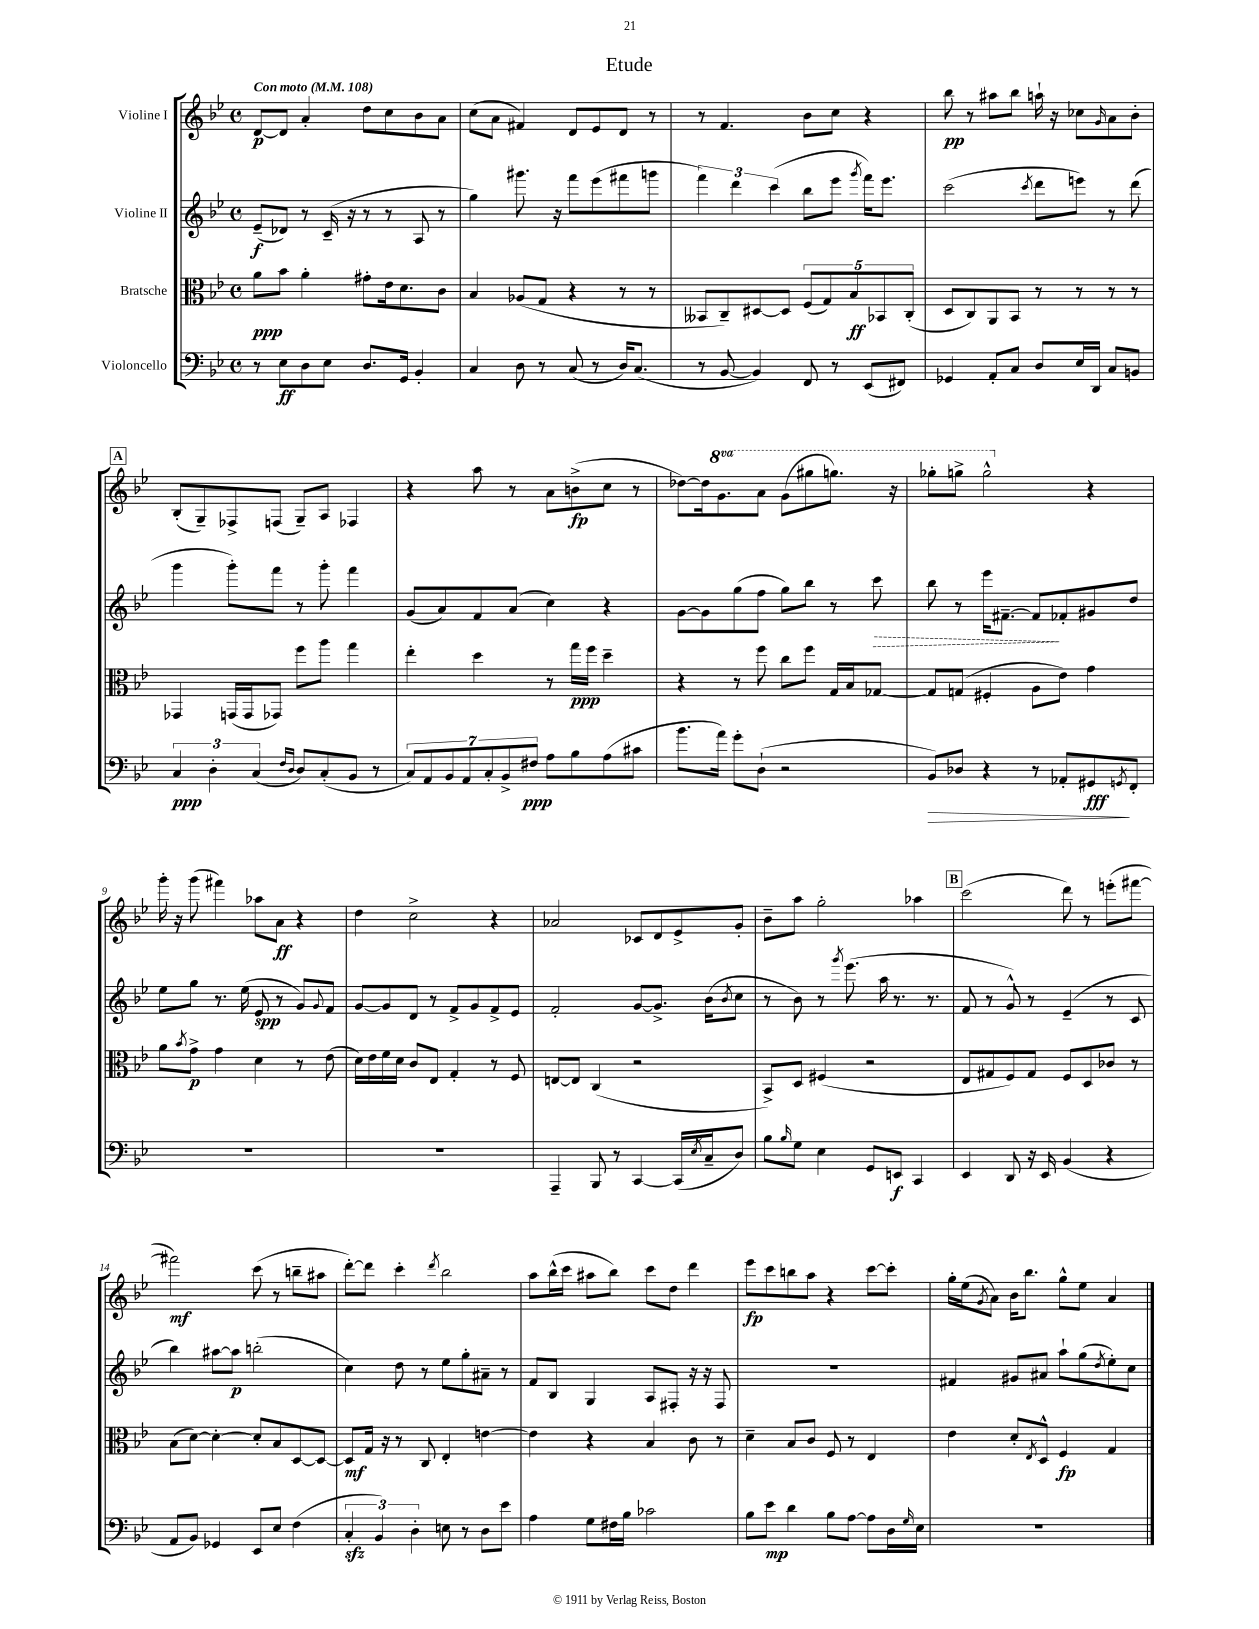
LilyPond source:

\header { title = "Etude" }
<<
\new StaffGroup <<
\new Staff = "s0" \with { instrumentName = "Violine I" } {
    \clef treble \key bes \major \defaultTimeSignature \time 4/4 \set Staff.ottavationMarkups = #ottavation-simple-ordinals \tempo "Con moto" 4 = 108
    d'8~\p d'8 a'4-. d''8 c''8 bes'8 a'8 |
    c''8( a'8 fis'4) d'8 ees'8 d'8 r8 |
    r8 f'4. bes'8 c''8 r4 |
    bes''8\pp r8 ais''8 bes''8 a''16-! r16 ces''8 \grace { g'16 } a'8 bes'8-. |
    \mark \markup { \box "A" } bes8-.( g8--) fes8-> f8( g8--) a8 fes4 |
    r4 a''8 r8 a'8 b'8->\fp( c''8 r8 |
    des''8~) des''16 \ottava #1 g''8. a''8 g''8( gis'''8 g'''8.) r16 |
    ges'''8-. g'''8-> g'''2-^ \ottava #0 r4 |
    g'''16-. r16 g'''8( fis'''4) aes''8 a'8\ff r4 |
    d''4 c''2-> r4 |
    aes'2 ces'8 d'8 ees'8-> g'8-. |
    bes'8-- a''8 g''2-. aes''4 |
    \mark \markup { \box "B" } c'''2( d'''8) r8 e'''8-.( fis'''8~ |
    fis'''2\mf) c'''8( r8 b''8-- ais''8 |
    d'''8~-.) d'''8 c'''4-. \acciaccatura { d'''8 } bes''2 |
    a''8 bes''16-^( c'''16 ais''8 bes''8) c'''8 d''8 d'''4 |
    ees'''8\fp c'''8 b''8 a''8 r4 c'''8~ c'''8-. |
    g''16-. ees''16( \acciaccatura { g'8 } a'8) bes'16 bes''8. g''8-^ ees''8 a'4 \bar "|." |
}
\new Staff = "s1" \with { instrumentName = "Violine II" } {
    \clef treble \key bes \major \defaultTimeSignature \time 4/4
    ees'8--\f( des'8) r8 c'16--( r16 r8 r8 a8 r8 |
    g''4) gis'''8. r16 f'''8 ees'''8( fis'''8 g'''8 |
    \tuplet 3/2 { f'''4) d'''4 c'''4( } bes''8 ees'''8 \acciaccatura { g'''8 } f'''16) ees'''8. |
    c'''2( \acciaccatura { c'''8 } d'''8 e'''8) r8 d'''8( |
    \mark \markup { \box "A" } g'''4 g'''8-.) f'''8 r8 g'''8-. f'''4 |
    g'8( a'8) f'8 a'8( c''4) r4 |
    g'8~ g'8 g''8( f''8 g''8) bes''8 r8 \once \override Hairpin.style = #'dashed-line c'''8\> |
    bes''8 r8 ees'''16 fis'8.~-- fis'8\! fes'8-. gis'8 d''8 |
    ees''8 g''8 r8. ees''16( ees'8\spp r8 g'8) \appoggiatura { g'8 } f'8 |
    g'8~ g'8 d'8 r8 f'8-> g'8 f'8-> ees'8 |
    f'2-. g'8~ g'8.-> bes'16( \acciaccatura { bes'8 } c''8 |
    r8 bes'8) r8 \acciaccatura { g'''8 } ees'''8.( a''16 r8. r8. |
    \mark \markup { \box "B" } f'8 r8 g'8-^) r8 ees'4--( r8 c'8 |
    bes''4) ais''8~ ais''8\p b''2-.( |
    c''4) d''8 r8 ees''8 g''8-. ais'8-- r8 |
    f'8 bes8 g4 a8 fis8-. r16 r16 fis8 |
    R1 |
    fis'4 gis'8 ais'8 a''8-! g''8( \acciaccatura { d''8 } ees''8-.) c''8 \bar "|." |
}
\new Staff = "s2" \with { instrumentName = "Bratsche" } {
    \clef alto \key bes \major \defaultTimeSignature \time 4/4
    a'8\ppp bes'8 a'4-. gis'8-. ees'16 d'8. c'8 |
    bes4 aes8( g8 r4 r8 r8 |
    beses,8 c8--) dis8~ dis8 \tuplet 5/4 { f8( g8) bes8\ff bes,8 c8-.( } |
    d8 c8) a,8 bes,8 r8 r8 r8 r8 |
    \mark \markup { \box "A" } ges,4 g,16( g,16 ges,8) f''8 a''8 g''4 |
    ees''4-. d''4 r8 g''16\ppp f''16 d''4-- |
    r4 r8 f''8 c''8 f''8 g16 bes16 ges8~ |
    ges8 g8( fis4-. a8 ees'8) g'4 |
    a'8 \acciaccatura { bes'8 } g'8->\p g'4 d'4 r8 ees'8( |
    d'16) ees'16 f'16 d'16 c'8 ees8 g4-. r8 f8 |
    e8~ e8 c4( r2 |
    bes,8->) d8 fis4( r2 |
    \mark \markup { \box "B" } ees8 gis8 f8) gis8 f8 d8 ces'8 r8 |
    bes8( d'8~) d'4~-. d'8-. bes8 d8~ d8~ |
    d8\mf g16 r16 r8 c8 ees4-. e'4~ |
    e'4 r4 bes4 c'8 r8 |
    d'4-- bes8 c'8 f8 r8 ees4 |
    ees'4 d'8-. \acciaccatura { ees8 } d8-^ f4\fp g4 \bar "|." |
}
\new Staff = "s3" \with { instrumentName = "Violoncello" } {
    \clef bass \key bes \major \defaultTimeSignature \time 4/4
    r8 ees8\ff d8 ees8 d8. g,16 bes,4-. |
    c4 d8 r8 c8( r8 d16) c8.( |
    r8 bes,8~ bes,4) f,8 r8 ees,8( fis,8) |
    ges,4 a,8-. c8 d8 ees16 d,16 c8 b,8 |
    \mark \markup { \box "A" } \tuplet 3/2 { c4\ppp d4-. c4( } \grace { f16 d16 } d8) c8-.( bes,8 r8 |
    \tuplet 7/4 { c8) a,8 bes,8 a,8 c8-. bes,8-> fis8\ppp } a8 bes8 a8( cis'8 |
    bes'8. a'16) g'8-. d8-!( r2 |
    bes,8\>) des8 r4 r8 aes,8-. gis,8\fff\! \acciaccatura { g,8 } f,8-. |
    R1 |
    R1 |
    a,,4-- bes,,8 r8 c,4~ c,16( \acciaccatura { ees8 } c16-- d8) |
    bes8 \grace { bes16 } g8 ees4 g,8 e,8\f c,4 |
    \mark \markup { \box "B" } ees,4 d,8 r16 ees,16 bes,4( r4 |
    a,8 bes,8) ges,4 ees,8 ees8 f4( |
    \tuplet 3/2 { c4-.\sfz bes,4) d4-. } e8 r8 d8 ees'8 |
    a4 g8 fis16 bes16 ces'2 |
    bes8 ees'8\mp d'4 bes8 a8~ a8 d16 \grace { g16 } ees16 |
    R1 \bar "|." |
}
>>
>>
